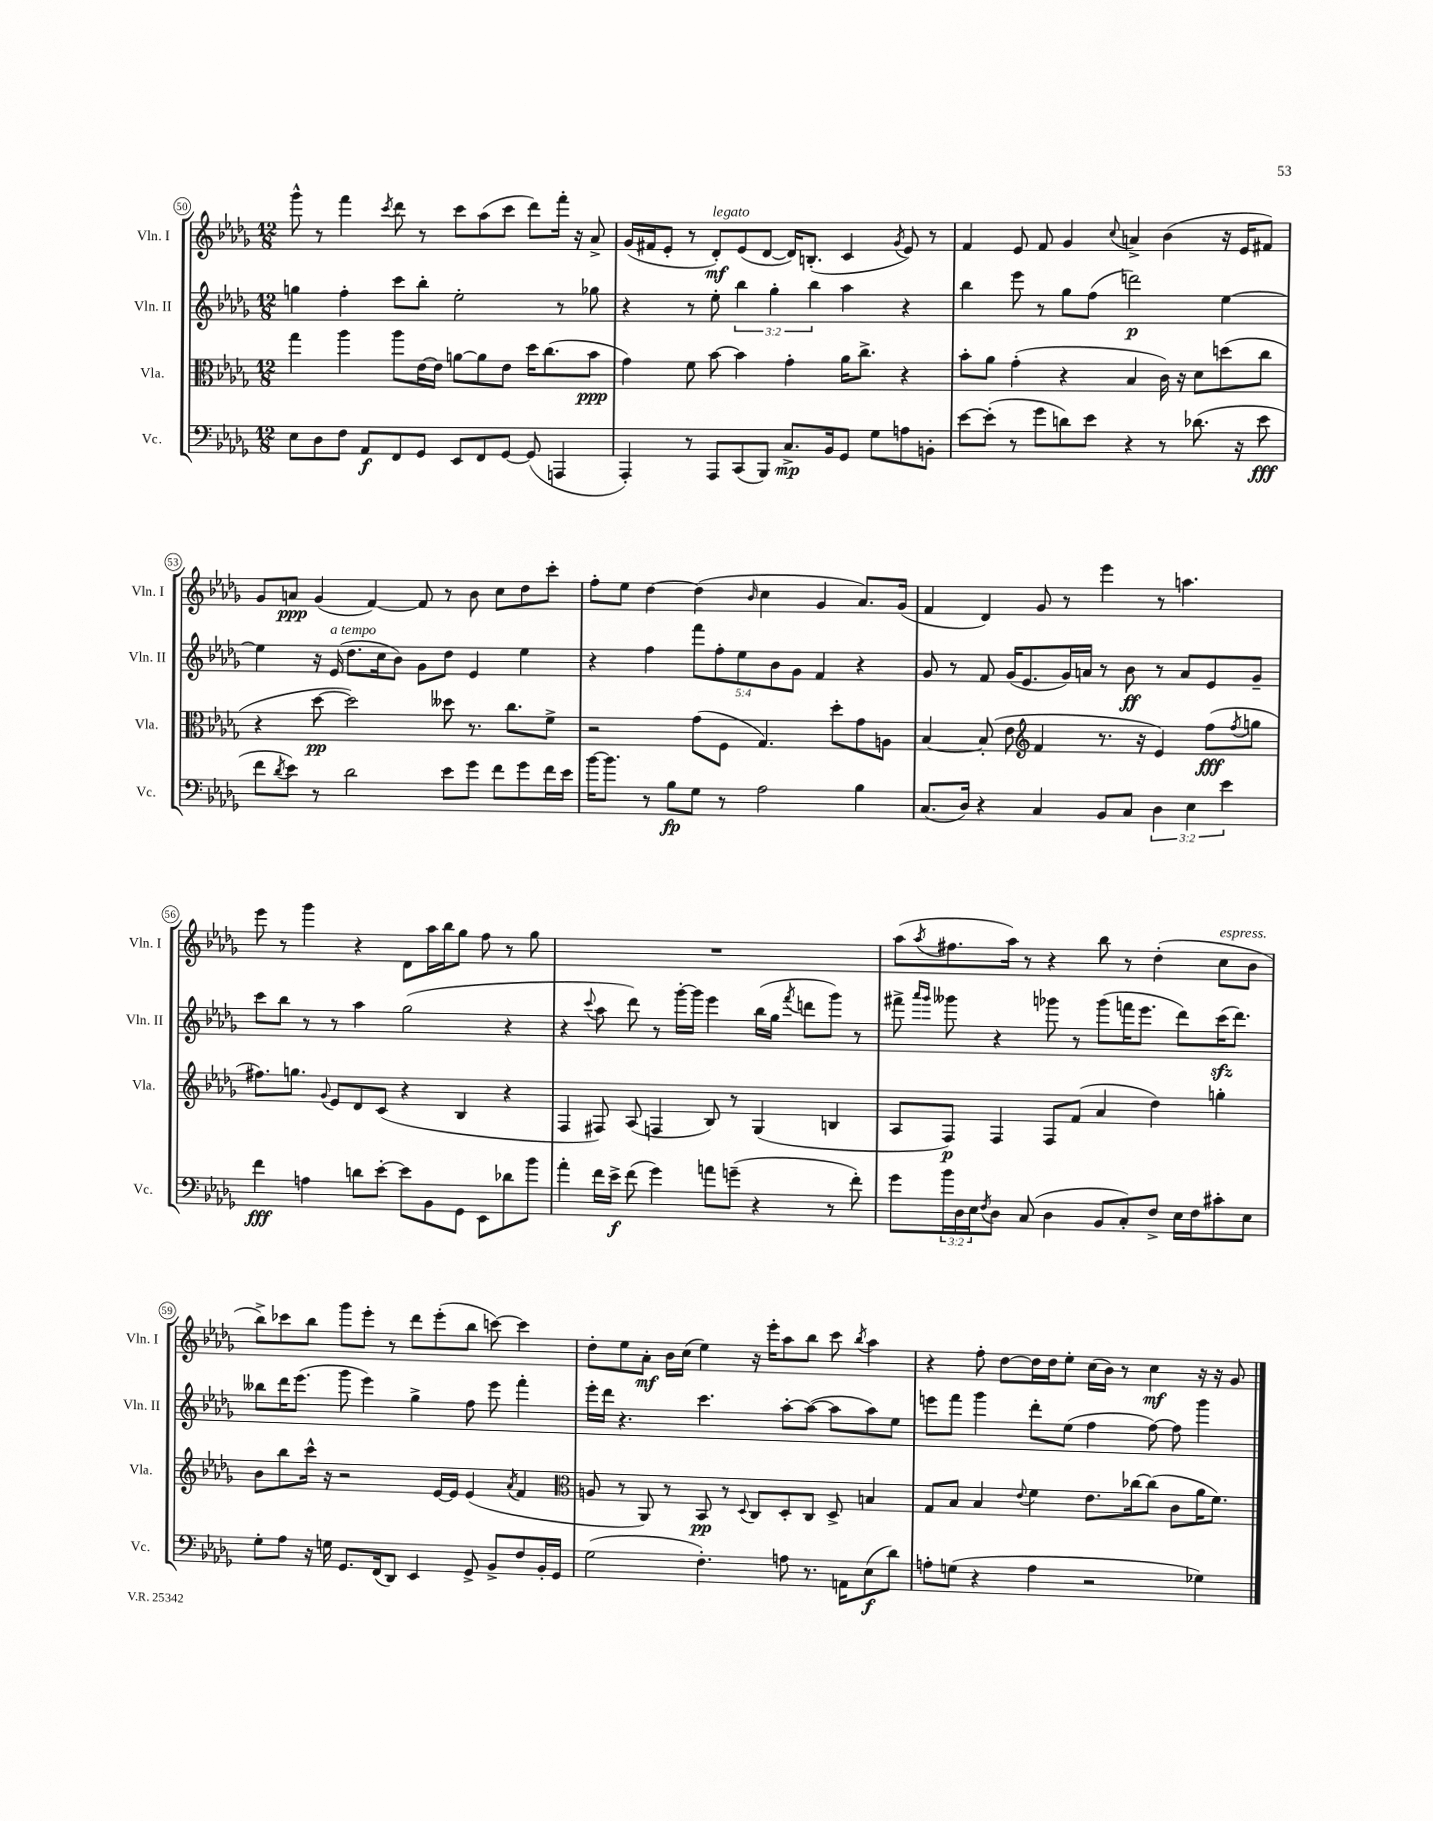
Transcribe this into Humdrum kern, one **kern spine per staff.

**kern	**kern	**kern	**kern
*staff4	*staff3	*staff2	*staff1
*clefF4	*clefC3	*clefG2	*clefG2
*k[b-e-a-d-g-]	*k[b-e-a-d-g-]	*k[b-e-a-d-g-]	*k[b-e-a-d-g-]
*M12/8	*M12/8	*M12/8	*M12/8
8E-	4gg-	4gg	8ggg-^^
8D-	.	.	8r
8F	4aa-	4ff'	4fff
8AA-	.	.	.
.	.	.	8qccc
8FF	8aa-	8ccc	8ddd-
8GG-	[16e-	8bb-'	8r
.	16e-]	.	.
8EE-	[8a	2ee-'	8ccc
8FF	8a]	.	(8aa-
[8GG-	8e-	.	8ccc
(8GG-]	16dd-	.	8ddd-)
.	(8.cc	.	.
4AAA	.	8r	16fff'
.	.	.	16r
.	8b-	8gg-	8a-^
=	=	=	=
4AAA-')	4g-)	4r	(16g-
.	.	.	16f#
.	.	.	8e-'
8r	8f	8r	8r
8AAA-	[8b-	8ee-'	8d-')
(8CC	4b-]	6bb-	(8e-
8BBB-)	.	.	[8d-
.	.	6gg-'	.
8.C^	4g-'	.	16d-])
.	.	.	(8.B'
.	.	6bb-	.
16BB-	.	.	.
8GG-	16a-	4aa-	4c
.	8.cc^	.	.
8G-	.	.	.
.	.	.	8qg-
8A	4r	4r	8e-)
8BB'	.	.	8r
=	=	=	=
[8e-	8b-'	4bb-	4f
(8e-']	8a-	.	.
8r	(4g-'	8eee-	8e-
8g-	.	8r	8f
8d)	4r	8gg-	4g-
8e-	.	(8ff	.
.	.	.	8qqcc
4r	4B-	2ddd)	4a^
8r	16c)	.	(4b-
.	16r	.	.
(8.d-	8d-	.	.
.	(8dd	[4ee-	16r
16r	.	.	16e-
8e-	8cc	.	8f#)
=	=	=	=
8f	4r	4ee-]	8g-
8qd-	.	.	.
8e-)	.	.	8a
8r	[8dd-	16r	(4g-
.	.	(16e-	.
2d-	2dd-])	8.dd-	.
.	.	.	[4f)
.	.	16cc	.
.	.	8b-)	.
.	.	8g-	8f]
8e-	8dd--	8dd-	8r
8g-	8.r	4e-	8b-
8f	.	.	8cc
.	8.cc	.	.
8g-	.	4ee-	8dd-
16f	8f^	.	8ccc'
16e-	.	.	.
=	=	=	=
[16b-	2r	4r	8ff'
8.b-]	.	.	.
.	.	.	8ee-
8r	.	4ff	[4dd-
8B-	.	.	.
8G-	(8g-	10fff	(4dd-]
.	.	10ff'	.
8r	8F	.	.
.	.	10ee-	.
.	.	.	16qqb-
2A-	4.G-)	.	4cc
.	.	10b-	.
.	.	10g-	.
.	.	4f	4g-
.	8dd-'	.	.
4B-	8g-	4r	8.a-)
.	8A	.	.
.	.	.	(16g-
=	=	=	=
(8.C	[4B-	8g-	4f
.	.	8r	.
16D-)	.	.	.
4r	(8B-']	8f	4d-)
.	8e-	(16g-	.
.	.	8.e-	.
*	*clefG2	*	*
4C	4f	.	8g-
.	.	16g-)	8r
.	.	16a	.
8BB-	8.r	8r	4eee-
8C	.	8b-	.
.	16r	.	.
6D-	4e-)	8r	8r
.	.	8a	4.aa
6E-	.	.	.
.	(8ff	8e-	.
6e-	.	.	.
.	8qff	.	.
.	8gg	8g-~	.
=	=	=	=
4f	8.ff#)	8ccc	8eee-
.	.	8bb-	8r
.	8.gg	.	.
4A	.	8r	4ggg-
.	8qqg-	.	.
.	8e-	8r	.
8d	8d-	4aa-	4r
[8e-'	(8c	.	.
8e-]	4r	(2gg-	8d-
8BB-	.	.	16aa-
.	.	.	16bb-
8GG-	4B-	.	8gg-
8EE-	.	.	8ff
8d-	4r	4r	8r
8b-	.	.	8gg-
=	=	=	=
4a-'	4F	4r	1.r
.	.	8qqccc	.
16f	8F#)	8aa-	.
16e-^	.	.	.
(8f	(8A-	8ddd-)	.
4g-)	4F	8r	.
.	.	[16ggg-'	.
.	.	16ggg-]	.
8a	8B-)	4eee-	.
(8g~	8r	.	.
4r	(4G-	(16bb-	.
.	.	16gg-	.
.	.	8qfff	.
.	.	8ddd	.
8r	4B	8ggg-)	.
8f')	.	8r	.
=	=	=	=
8g-	8A-	8fff#^	(8aa-
.	.	16qqaaa-	.
.	.	16qqggg-	8qaa-
24b-	8F)	8ggg--	8.ff#
24D-	.	.	.
24E-	.	.	.
8qF	.	.	.
8D-	4F	4r	.
.	.	.	16aa-)
(8C	.	.	8r
4D-	8F	8ggg-	4r
.	(8f	8r	.
8BB-	4a-	(8ggg-	8bb-
8C')	.	16fff	8r
.	.	8.eee-	.
8F^	4dd-)	.	(4dd-'
16E-	.	8ddd-)	.
16F	.	.	.
8c#'	4gg'	(16ccc	8cc
.	.	8.ddd-)	.
8E-	.	.	8b-
=	=	=	=
8G-'	8b-	8bb--	8bb-^)
8A-	8bb-	16ddd-	8ccc-
.	.	(8.eee-	.
16r	16ccc^^	.	8bb-
16G	16r	.	.
8.GG-	2r	8ggg-	8ggg-
.	.	4eee-)	8eee-'
(16FF	.	.	.
8DD-)	.	.	8r
4EE-	.	4gg-^	8ddd-
.	[16e-	.	(8eee-'
.	16e-]	.	.
8GG-^	(4e-	8ff	8bb-
8BB-^	.	8eee-	[8ccc)
.	8qa-	.	.
8F	4f	4fff'	4ccc]
16BB-'	.	.	.
16GG-	.	.	.
=	=	=	=
*	*clefC3	*	*
(2G-	8A	16eee-'	8dd-'
.	.	16ddd-	.
.	8r	4.r	8ee-
.	8AA-)	.	8a-'
.	8r	.	16b-
.	.	.	(16cc
4.F')	8BB-	4.ccc	4ee-)
.	8r	.	.
.	8qqD-	.	.
.	8C	.	16r
.	.	.	16eee-'
8A	8D-'	[8aa-'	8aa-
8.r	8C	(8aa-_	8bb-
.	8D-^	8aa-]	8ccc
16AA	.	.	.
.	.	.	8qbb-
(8E-	4B	8aa-)	4aa-
8d-)	.	8ee-	.
=	=	=	=
8A'	8G-	8eee	4r
(8G	8B-	8fff	.
4r	4B-	4ggg-	8ff'
.	.	.	[8dd-
.	8qqe-	.	.
4A	4f	8ddd-'	16dd-]
.	.	.	16dd-
.	.	(8ee-	8ee-'
2r	8.e-	4ff	(16cc
.	.	.	16b-)
.	.	.	8r
.	[16cc-	.	.
.	(8cc-]	[8ff)	4cc
.	8c	8ff]	.
4G-)	16a-	4ggg-	16r
.	8.f)	.	16r
.	.	.	8g-
==	==	==	==
*-	*-	*-	*-
